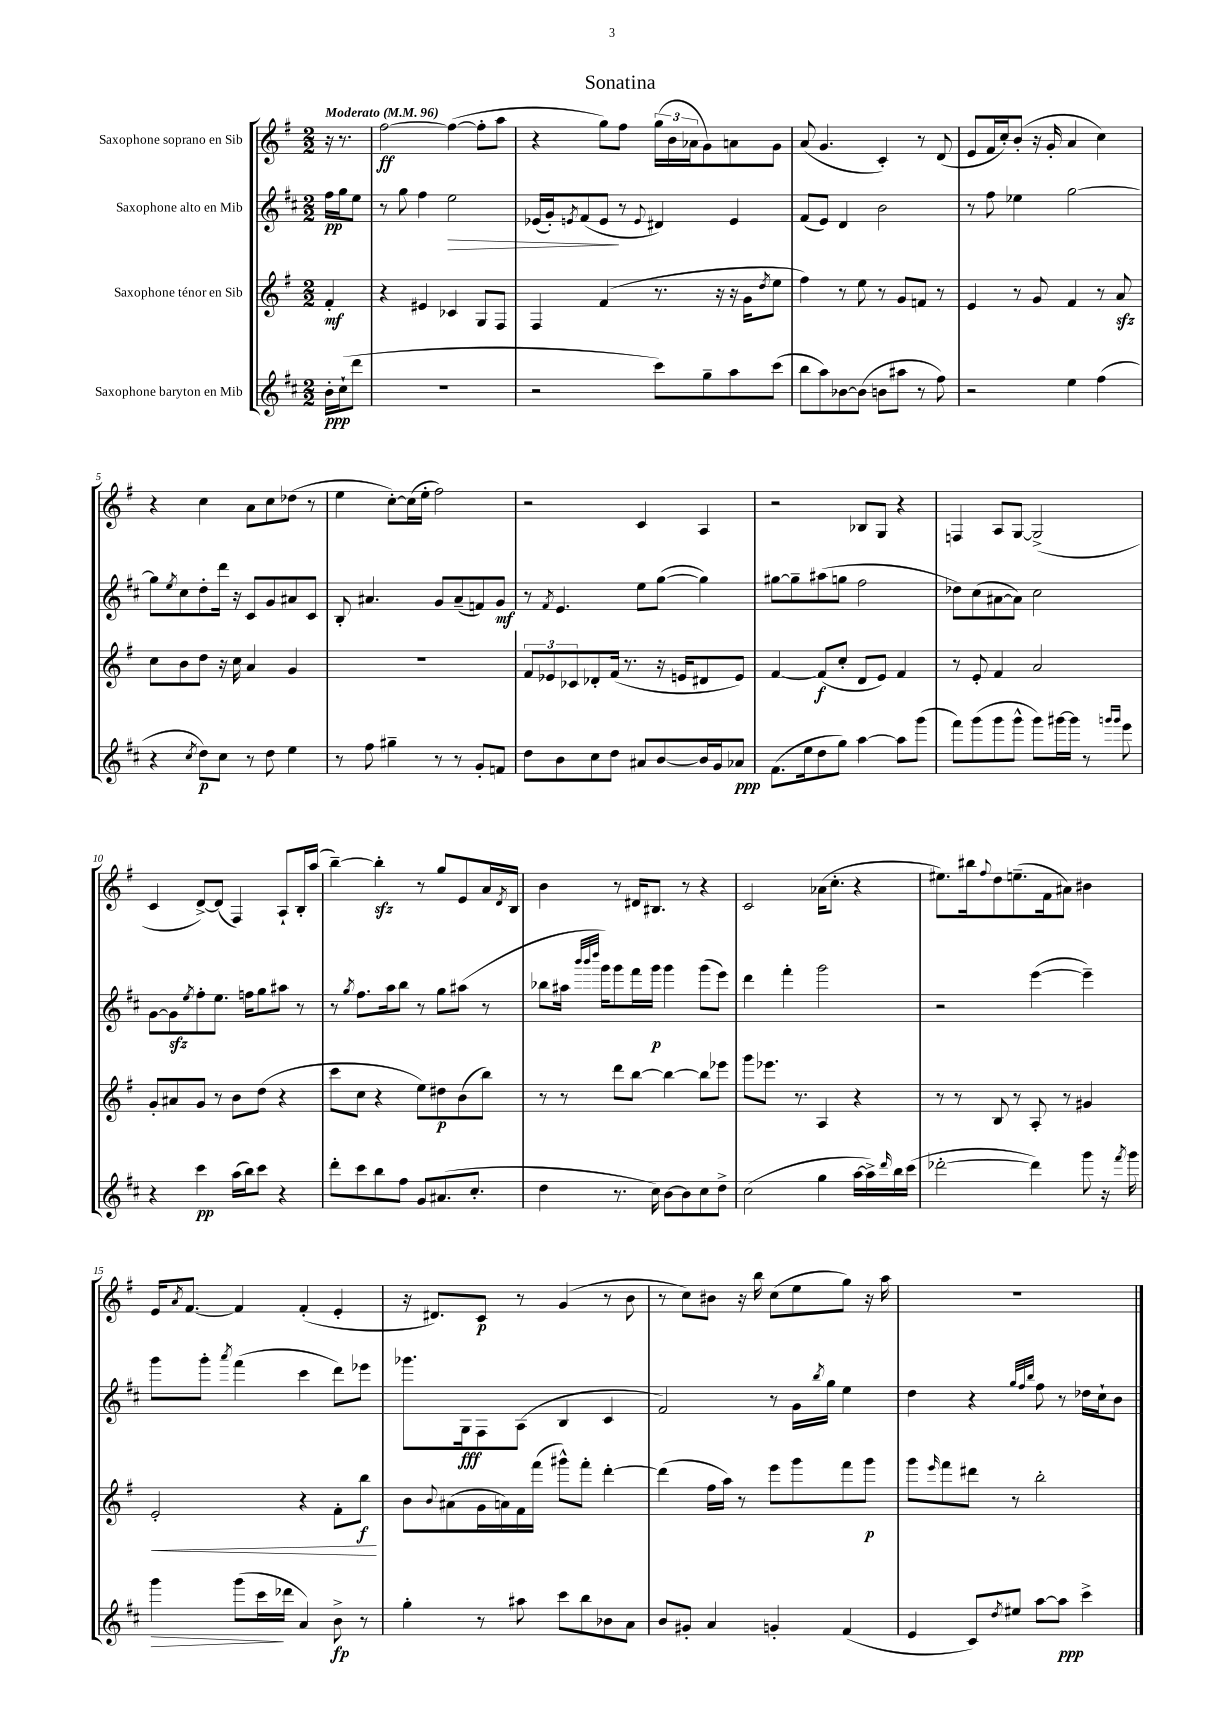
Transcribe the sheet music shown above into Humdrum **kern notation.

**kern	**dynam	**kern	**dynam	**kern	**dynam	**kern	**dynam
*part4	*part4	*part3	*part3	*part2	*part2	*part1	*part1
*staff4	*staff4	*staff3	*staff3	*staff2	*staff2	*staff1	*staff1
*I"Saxophone baryton en Mib	*	*I"Saxophone ténor en Sib	*	*I"Saxophone alto en Mib	*	*I"Saxophone soprano en Sib	*
*clefG2	*	*clefG2	*	*clefG2	*	*clefG2	*
*k[f#c#]	*	*k[f#]	*	*k[f#c#]	*	*k[f#]	*
*M2/2	*	*M2/2	*	*M2/2	*	*M2/2	*
*MM96	*	*MM96	*	*MM96	*	*MM96	*
=	=	=	=	=	=	=	=
!	!	!	!	!	!	!LO:TX:a:B:t=Moderato	!
16b'\LL	ppp	4f#'/	mf	16ff#\LL	pp	16r	.
(16cc#`\J	.	.	.	16gg\J	.	8.r	.
8ddd\J	.	.	.	8ee\J	.	.	.
=1	=1	=1	=1	=1	=1	=1	=1
1r	.	4r	.	8r	.	[2ff#\	ff
.	.	.	.	8gg\	.	.	.
.	.	4e#X/	.	4ff#\	.	.	.
!	!	!	!	!	!LO:HP:b	!	!
.	.	4c-X/	.	2ee\	>	(4ff#\_	.
.	.	8G/L	.	.	.	8ff#'\L]	.
.	.	8F#/J	.	.	.	8aa\J	.
=2	=2	=2	=2	=2	=2	=2	=2
2r	.	4F#/	.	(16e-X/LL	.	4r	.
.	.	.	.	16g'/J)	.	.	.
.	.	.	.	8qen/	.	.	.
.	.	.	.	(8f#/	.	.	.
.	.	(4f#/	.	8e/J	.	8gg\L)	.
.	.	.	.	8r	]	8ff#\J	.
.	.	.	.	8qqe/	.	.	.
8ccc#\L)	.	8.r	.	4d#X/)	.	(24gg\LL	.
.	.	.	.	.	.	24b\	.
.	.	.	.	.	.	24a-X\J	.
8gg~\	.	.	.	.	.	8g\)	.
.	.	16r	.	.	.	.	.
8aa\	.	16r	.	4e/	.	8an\	.
.	.	16g\KL	.	.	.	.	.
.	.	8qdd/	.	.	.	.	.
(8ccc#\J	.	8ee\J	.	.	.	8g\J	.
=3	=3	=3	=3	=3	=3	=3	=3
8bb\L	.	4ff#\)	.	(8f#/L	.	(8a/	.
8aa\)	.	.	.	8e/J)	.	4.g/	.
[8b-X\	.	8r	.	4d/	.	.	.
(8b-\J]	.	8ee\	.	.	.	.	.
8bn\L	.	8r	.	2b\	.	4c'/)	.
8aa#X\J	.	8g/L	.	.	.	.	.
8r	.	8fn/J	.	.	.	8r	.
8ff#\)	.	8r	.	.	.	(8d/	.
=4	=4	=4	=4	=4	=4	=4	=4
2r	.	4e/	.	8r	.	8e/L	.
.	.	.	.	8ff#\	.	16f#/L	.
.	.	.	.	.	.	16cc'/J)	.
.	.	8r	.	4ee-X\	.	(8b'/J	.
.	.	8g/	.	.	.	16r	.
.	.	.	.	.	.	16g'/	.
4ee\	.	4f#/	.	[2gg\	.	4a/	.
(4ff#\	.	8r	.	.	.	4cc\)	.
.	.	8azz/	.	.	.	.	.
!!LO:LB:g=z
=5	=5	=5	=5	=5	=5	=5	=5
4r	.	8cc\L	.	8gg\L]	.	4r	.
.	.	.	.	8qee/	.	.	.
.	.	8b\	.	8cc#\	.	.	.
8qcc#/	.	.	.	.	.	.	.
8dd\L)	p	8dd\J	.	8dd'\	.	4cc\	.
8cc#\J	.	16r	.	16ddd\Jk	.	.	.
.	.	16cc\	.	16r	.	.	.
8r	.	4a/	.	8c#/L	.	8a\L	.
8dd\	.	.	.	8g/	.	8cc\	.
4ee\	.	4g/	.	8a#X/	.	(8dd-X\J	.
.	.	.	.	8c#/J	.	8r	.
=6	=6	=6	=6	=6	=6	=6	=6
8r	.	1r	.	8B'/	.	4ee\	.
8ff#\	.	.	.	4.a#X/	.	.	.
4gg#X~\	.	.	.	.	.	[8cc'\L)	.
.	.	.	.	.	.	(16cc\L]	.
.	.	.	.	.	.	16ee'\JJ	.
8r	.	.	.	8g/L	.	2ff#\)	.
8r	.	.	.	(8a#~/	.	.	.
8g'/L	.	.	.	8fn/)	.	.	.
8fn/J	.	.	.	8g/J	mf	.	.
=7	=7	=7	=7	=7	=7	=7	=7
8dd\L	.	12f#/L	.	8r	.	2r	.
.	.	12e-X/	.	.	.	.	.
.	.	.	.	8qf#/	.	.	.
8b\	.	.	.	4.e/	.	.	.
.	.	12c-X/	.	.	.	.	.
8cc#\	.	8d-X'/	.	.	.	.	.
8dd\J	.	(16f#/Jk	.	.	.	.	.
.	.	8.r	.	.	.	.	.
8a#X/L	.	.	.	8ee\L	.	4c/	.
[8b/	.	16r	.	([8gg\J	.	.	.
.	.	16en/KL	.	.	.	.	.
16b/L]	.	8d#X/	.	4gg\])	.	4A/	.
16g/J	.	.	.	.	.	.	.
8a-X/J	ppp	8e/J)	.	.	.	.	.
=8	=8	=8	=8	=8	=8	=8	=8
(8.f#\L	.	[4f#/	.	[8gg#X\L	.	2r	.
.	.	.	.	8gg#~\]	.	.	.
16ee\k	.	.	.	.	.	.	.
8dd\	.	(8f#/L]	f	(8aa#X\	.	.	.
8gg\J)	.	8cc'/J	.	8ggn\J	.	.	.
[4aa\	.	8d/L	.	2ff#\	.	8B-X/L	.
.	.	8e/J)	.	.	.	8G/J	.
8aa\L]	.	4f#/	.	.	.	4r	.
(8ggg\J	.	.	.	.	.	.	.
=9	=9	=9	=9	=9	=9	=9	=9
8fff#\L)	.	8r	.	8dd-X\L)	.	4Fn/	.
(8ggg\	.	8e'/	.	(8cc#\	.	.	.
8ggg\	.	4f#/	.	[8a#X\	.	8A/L	.
8ggg^^\J	.	.	.	8a#\J])	.	[8G/J	.
8ggg\L)	.	2a/	.	2cc#\	.	(2G^/]	.
[16ggg#X\L	.	.	.	.	.	.	.
16ggg#\JJ]	.	.	.	.	.	.	.
8r	.	.	.	.	.	.	.
16qqgggn/LL	.	.	.	.	.	.	.
16qqggg/JJ	.	.	.	.	.	.	.
8eee\	.	.	.	.	.	.	.
!!LO:LB:g=z
=10	=10	=10	=10	=10	=10	=10	=10
4r	.	8g'/L	.	[8g\L	.	4c/	.
.	.	8a#X/	.	8gzz\]	.	.	.
.	.	.	.	8qee/	.	.	.
4ccc#\	pp	8g/J	.	8ff#'\	.	[8d^/L)	.
.	.	8r	.	8.ee\J	.	(8d/J]	.
(16aa\LL	.	8b\L	.	.	.	4F#/)	.
16bb\J)	.	.	.	16ffn\KL	.	.	.
8ccc#\J	.	(8dd\J	.	8gg\	.	.	.
4r	.	4r	.	8aa#X\J	.	8A`/L	.
.	.	.	.	8r	.	16B'/L	.
.	.	.	.	.	.	(16aa/JJ	.
=11	=11	=11	=11	=11	=11	=11	=11
8ddd'\L	.	8ccc\L	.	8r	.	[4bb~\)	.
.	.	.	.	8qgg/	.	.	.
8ccc#\	.	8cc\J	.	8.ff#\L	.	.	.
8bb\	.	4r	.	.	.	4bbzz'\]	.
.	.	.	.	16aa\k	.	.	.
8ff#\J	.	.	.	8bb\J	.	.	.
8g/L	.	8ee\L)	.	8r	.	8r	.
(8.a#X/	.	8dd#X\	p	8gg\L	.	8gg/L	.
.	.	(8b\	.	(8aa#X\J	.	8e/	.
8.cc#'/J	.	.	.	.	.	.	.
.	.	8bb\J)	.	8r	.	16a/L	.
.	.	.	.	.	.	8qd/	.
.	.	.	.	.	.	16B/JJ	.
=12	=12	=12	=12	=12	=12	=12	=12
4dd\	.	8r	.	8bb-X\L	.	4b\	.
.	.	8r	.	16aa#X\Jk	.	.	.
.	.	.	.	32qqbbb/LLL	.	.	.
.	.	.	.	32qqbbb/	.	.	.
.	.	.	.	32qqdddd/JJJ	.	.	.
.	.	.	.	16ggg\KL)	.	.	.
8.r	.	8ddd\L	.	8ggg\	.	8r	.
.	.	[8bb\J	.	16fff#\L	.	16d#X/KL	.
16cc#\)	.	.	.	16ggg\JJ	p	8.B#X/J	.
[8b\L	.	4bb\_	.	4ggg\	.	.	.
8b\]	.	.	.	.	.	8r	.
8cc#\	.	8bb\L]	.	(8ggg\L	.	4r	.
8dd^\J	.	8eee-X\J	.	8eee\J)	.	.	.
=13	=13	=13	=13	=13	=13	=13	=13
(2cc#\	.	8ggg\L	.	4ddd\	.	2c/	.
.	.	8.eee-X\J	.	.	.	.	.
.	.	.	.	4fff#'\	.	.	.
.	.	8.r	.	.	.	.	.
4gg\	.	4A/	.	2ggg\	.	(16a-X\KL	.
.	.	.	.	.	.	8.cc'\J	.
[16aa\LL	.	4r	.	.	.	4r	.
16aa^\])	.	.	.	.	.	.	.
16qqddd/	.	.	.	.	.	.	.
16bb\	.	.	.	.	.	.	.
(16ccc#\JJ	.	.	.	.	.	.	.
=14	=14	=14	=14	=14	=14	=14	=14
[2ddd-X'\	.	8r	.	2r	.	8.ee#X\L)	.
.	.	8r	.	.	.	.	.
.	.	.	.	.	.	16bb#X\k	.
.	.	.	.	.	.	8qqff#/	.
.	.	8B/	.	.	.	8dd\	.
.	.	8r	.	.	.	(8.een~\	.
4ddd-\])	.	8A'/	.	([4eee\	.	.	.
.	.	.	.	.	.	16f#\k	.
.	.	8r	.	.	.	8a#X\J)	.
8ggg\	.	4g#X/	.	4eee~\])	.	4b#X\	.
16r	.	.	.	.	.	.	.
8qfff#/	.	.	.	.	.	.	.
16ggg\	.	.	.	.	.	.	.
!!LO:LB:g=z
=15	=15	=15	=15	=15	=15	=15	=15
!	!LO:HP:b	!	!LO:HP:b	!	!	!	!
4ggg\	>	2e'/	<	8ggg\L	.	16e/KL	.
.	.	.	.	.	.	8qa/	.
.	.	.	.	.	.	[8.f#/J	.
.	.	.	.	8ggg'\J	.	.	.
.	.	.	.	8qaaa/	.	.	.
(8ggg\L	.	.	.	(4fff#\	.	4f#/]	.
16ccc#\L	.	.	.	.	.	.	.
16ddd-X\JJ	]	.	.	.	.	.	.
4a/)	.	4r	.	4ccc#\	.	(4f#'/	.
8b^\	fp	8f#'\L	.	8ddd\L)	.	4e'/	.
8r	.	8bb\J	f	8eee-X\J	.	.	.
.	.	.	[	.	.	.	.
=16	=16	=16	=16	=16	=16	=16	=16
4gg'\	.	8b\L	.	8.ggg-X\L	.	16r	.
.	.	.	.	.	.	8.d#X/L)	.
.	.	8qqb/	.	.	.	.	.
.	.	(8a#X\	.	.	.	.	.
.	.	.	.	16G\k	fff	.	.
8r	.	16g\L	.	8F#\	.	8c/J	p
.	.	16an\)	.	.	.	.	.
8aa#X\	.	16f#\	.	(8A\J	.	8r	.
.	.	(16fff#\JJ	.	.	.	.	.
8ccc#\L	.	8ggg#X^^\L)	.	4B/	.	(4g/	.
8bb\	.	8fff#'\J	.	.	.	.	.
8b-X\	.	[4ddd'\	.	4c#/	.	8r	.
8a\J	.	.	.	.	.	8b\	.
=17	=17	=17	=17	=17	=17	=17	=17
8b/L	.	(4ddd\]	.	2f#/)	.	8r	.
8g#X'/J	.	.	.	.	.	8cc\L)	.
4a/	.	16ff#\LL	.	.	.	8b#X\J	.
.	.	16aa\JJ)	.	.	.	.	.
.	.	8r	.	.	.	16r	.
.	.	.	.	.	.	16bb\	.
4gn'/	.	8eee\L	.	8r	.	(8cc\L	.
.	.	8ggg\	.	16g\LL	.	8ee\	.
.	.	.	.	8qbb/	.	.	.
.	.	.	.	16gg\JJ	.	.	.
(4f#/	.	8fff#\	.	4ee\	.	8gg\J)	.
.	.	8ggg\J	p	.	.	16r	.
.	.	.	.	.	.	16aa\	.
=18	=18	=18	=18	=18	=18	=18	=18
4e/	.	8ggg\L	.	4dd\	.	1r	.
.	.	16qqeee/	.	.	.	.	.
.	.	8fff#\	.	.	.	.	.
8c#/L)	.	8ddd#X\J	.	4r	.	.	.
8qdd/	.	.	.	.	.	.	.
8ee#X/J	.	8r	.	.	.	.	.
.	.	.	.	32qqgg/LLL	.	.	.
.	.	.	.	32qqff#/	.	.	.
.	.	.	.	32qqbb/JJJ	.	.	.
[8aa\L	.	2bb'\	.	8ff#\	.	.	.
8aa\J]	ppp	.	.	8r	.	.	.
4ccc#^\	.	.	.	16dd-X\LL	.	.	.
.	.	.	.	16cc#`\J	.	.	.
.	.	.	.	8b\J	.	.	.
==	==	==	==	==	==	==	==
*-	*-	*-	*-	*-	*-	*-	*-
